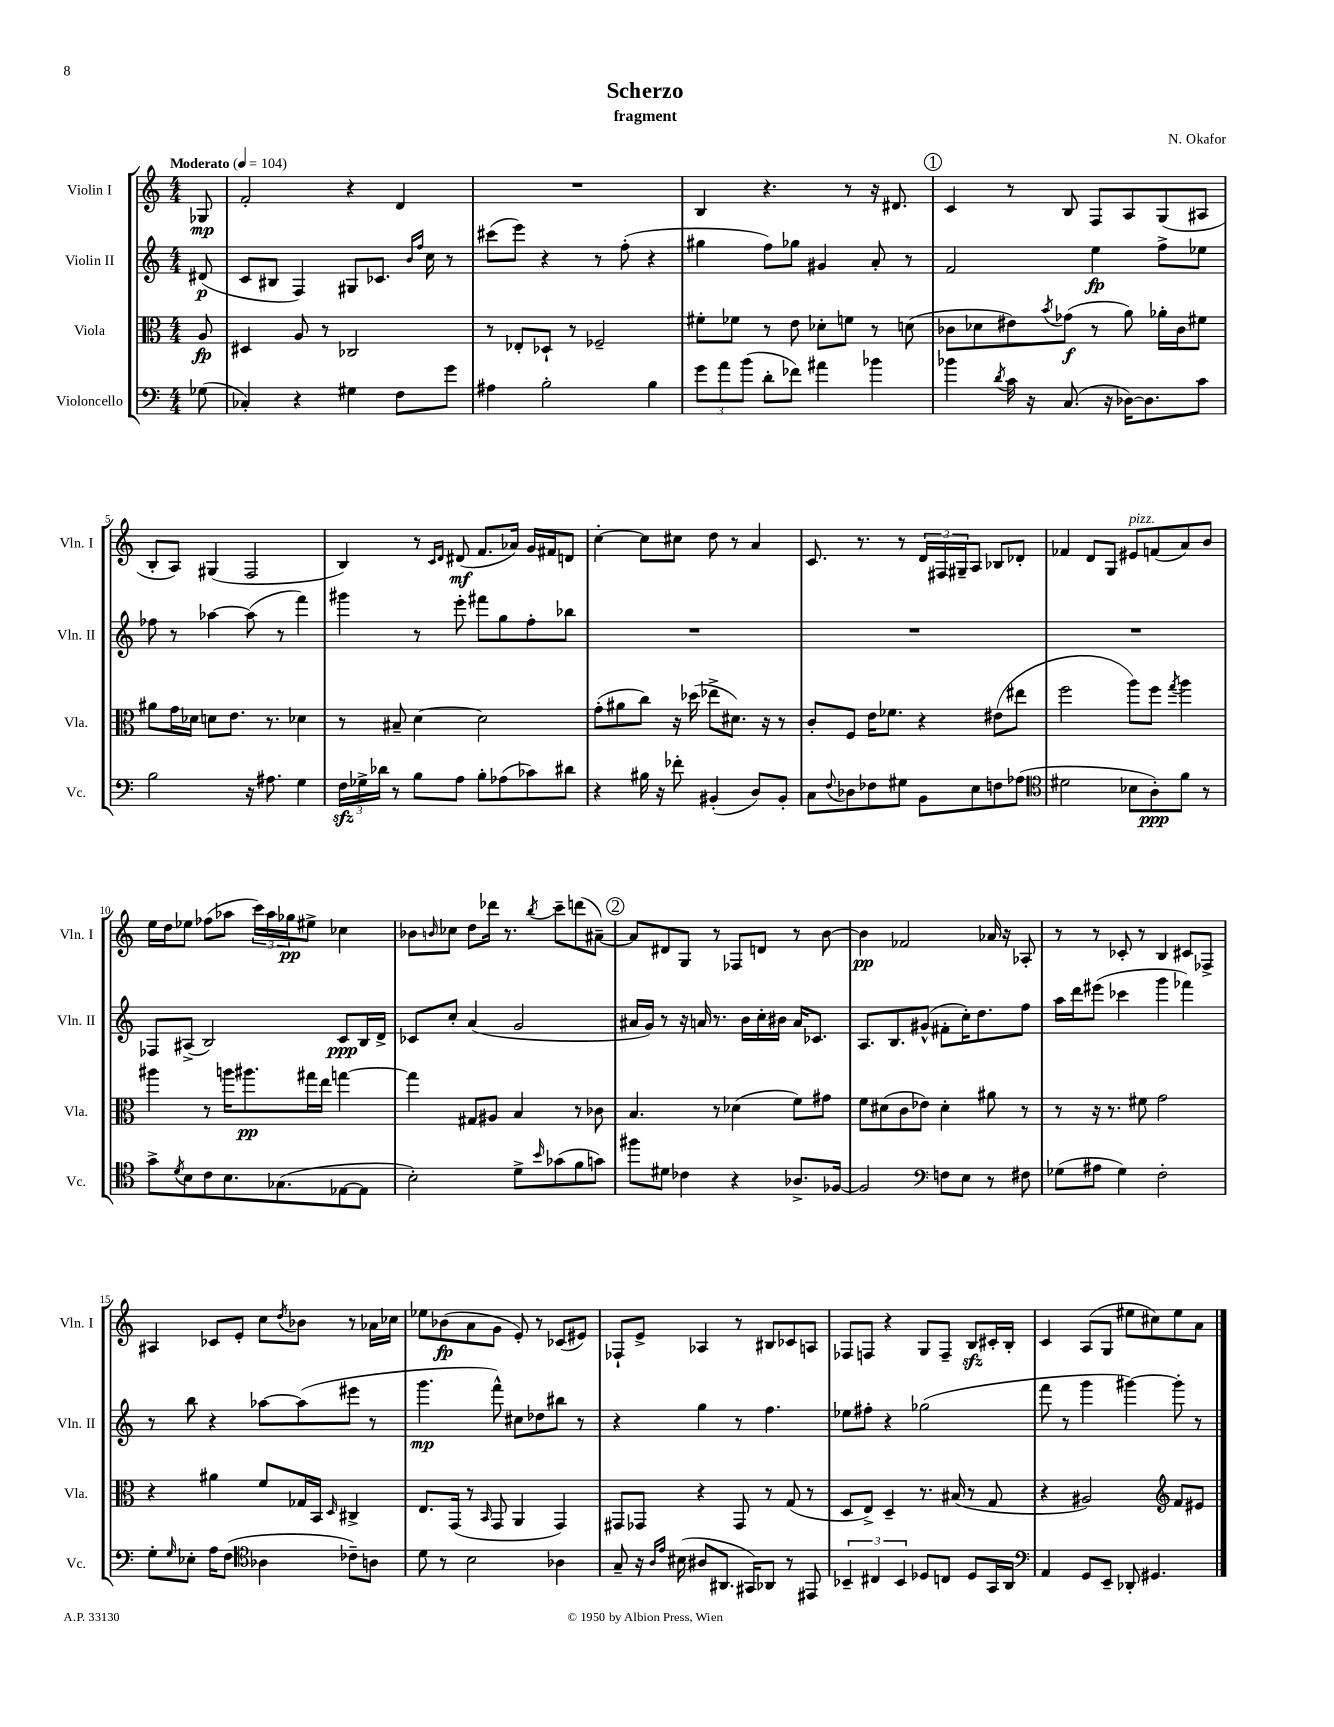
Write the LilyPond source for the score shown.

\header { title = "Scherzo" composer = "N. Okafor" subtitle = "fragment" }
<<
\new StaffGroup <<
\new Staff = "s0" \with { instrumentName = "Violin I" shortInstrumentName = "Vln. I" } {
    \clef treble \key c \major \numericTimeSignature \time 4/4 \partial 8 \tempo "Moderato" 4 = 104
    ges8\mp |
    f'2-. r4 d'4 |
    R1 |
    b4 r4. r8 r16 dis'8. |
    \mark \markup { \circle "1" } c'4 r8 b8 f8 a8 g8( ais8 |
    b8-. a8) gis4( f2 |
    b4) r8 \grace { c'16 d'16 } dis'8\mf( f'8. aes'16) g'16 fis'16 d'8 |
    c''4~-. c''8 cis''8 d''8 r8 a'4 |
    c'8. r8. r8 \tuplet 3/2 { d'16 fis16 gis16-- } a8 bes8 des'8-. |
    fes'4 d'8 g8 eis'8^\markup { \italic "pizz." } f'8( a'8) b'8 |
    e''16 d''16 ees''8 fes''8( aes''8 \tuplet 3/2 { c'''16) aes''16 ges''16\pp } eis''8-> ces''4 |
    bes'8 \grace { b'16 } ces''8 d''8 des'''16 r8. \acciaccatura { b''8 } c'''8-- d'''8( ais'8~--) |
    \mark \markup { \circle "2" } ais'8 dis'8 g8 r8 fes8 d'8 r8 b'8~ |
    b'4\pp fes'2 aes'16 r16 aes8-. |
    r8 r8 ces'8-. r8 b4 cis'8 fes8-> |
    ais4 ces'8 e'8-. c''8 \acciaccatura { d''8 } bes'8 r8 aes'16 ces''16 |
    ees''8 bes'8\fp( a'8 g'8 e'8-.) r8 ces'8( eis'8) |
    fes8-! e'8-> aes4 r8 bis8 ces'8 a8 |
    fes8 f8 r4 g8 f8-- b8\sfz cis'16-. b16-. |
    c'4 a8( g8 eis''8 cis''8) eis''8 a'8 \bar "|." |
}
\new Staff = "s1" \with { instrumentName = "Violin II" shortInstrumentName = "Vln. II" } {
    \clef treble \key c \major \numericTimeSignature \time 4/4 \partial 8
    dis'8\p( |
    c'8 bis8 f4) gis8 ces'8. \grace { b'16 f''16 } c''16 r8 |
    cis'''8( e'''8) r4 r8 f''8-.( r4 |
    gis''4 f''8) ges''8 gis'4 a'8-. r8 |
    \mark \markup { \circle "1" } f'2 e''4\fp f''8-> ees''8 |
    fes''8 r8 aes''4~ aes''8( r8 f'''4) |
    gis'''4 r8 e'''8-. fis'''8 g''8 f''8-. bes''8 |
    R1 |
    R1 |
    R1 |
    fes8 ais8->( b2) c'8\ppp b16 d'16-> |
    ces'8 c''8-. a'4( g'2 |
    \mark \markup { \circle "2" } ais'16 g'16) r8 r16 a'16 r8. b'16 c''16-. bis'16 a'16 ces'8. |
    a8. b8. gis'8-^( fis'8-. c''16-.) d''8. f''8 |
    a''16 d'''16 eis'''8( ces'''4 g'''4 fes'''4) |
    r8 b''8 r4 aes''8~ aes''8( eis'''8 r8 |
    g'''4.\mp f'''8-^) cis''8 des''8 bis''8 r8 |
    r4 g''4 r8 f''4. |
    ees''8 fis''8-. r4 ges''2( |
    f'''8 r8 g'''4 gis'''4~) gis'''8-. r8 \bar "|." |
}
\new Staff = "s2" \with { instrumentName = "Viola" shortInstrumentName = "Vla." } {
    \clef alto \key c \major \numericTimeSignature \time 4/4 \partial 8
    a8\fp |
    dis4 a8 r8 ces2 |
    r8 ees8-. des8-! r8 fes2-- |
    fis'8-. fes'8 r8 e'8 des'8-. f'8 r8 d'8( |
    \mark \markup { \circle "1" } ces'8 des'8 eis'8) \acciaccatura { b'8 } ges'8\f( r8 a'8) aes'16-. ces'16 fis'8 |
    ais'8 g'16 des'16 d'8 e'8. r8. des'4 |
    r8 bis8-- d'4~ d'2 |
    g'8-.( ais'8 c''8) r16 des''16( ees''8-> dis'8.) r16 r8 |
    c'8-. f8 e'16 fes'8. r4 eis'8( eis''8 |
    f''2 a''8) f''8 \acciaccatura { g''8 } a''4 |
    ais''4 r8 a''16 ais''8.\pp gis''16 e''16 g''4~ |
    g''4 gis8 ais8 b4 r8 ces'8 |
    \mark \markup { \circle "2" } b4. r8 des'4( f'8) gis'8 |
    f'8 dis'8( c'8 ees'8) dis'4-. ais'8 r8 |
    r8 r16 r8. fis'8 g'2 |
    r4 ais'4 f'8 ges16 b,16 \grace { d16 } cis4-> |
    e8. g,16( r8 \grace { b,16 } g,8 a,4 g,4) |
    gis,8 ges,8 r4 ges,8 r8 g8( r8 |
    d8 e8->) d4-- r8. bis16( r8 g8 |
    r4 ais2) \clef treble f'8 eis'8 \bar "|." |
}
\new Staff = "s3" \with { instrumentName = "Violoncello" shortInstrumentName = "Vc." } {
    \clef bass \key c \major \numericTimeSignature \time 4/4 \partial 8
    ges8( |
    ces4-.) r4 gis4 f8 g'8 |
    ais4 b2-. b4 |
    \tuplet 3/2 { g'8 a'8 b'8( } d'8-. fes'8) ais'4 bes'4 |
    \mark \markup { \circle "1" } bes'4 \acciaccatura { d'8 } c'16 r16 c8.( r16 des16~) des8. c'8 |
    b2 r16 ais8. g4 |
    \tuplet 3/2 { f16\sfz ges16-> des'16 } r8 b8 a8 b8-. aes8( ces'8) dis'8 |
    r4 bis16 r16 fes'8-. bis,4-.( d8) bis,8-. |
    c8 \appoggiatura { f8 } des8 fes8 gis8 b,8 e8 f8 aes8( |
    \clef tenor dis'2 bes8 a8-.\ppp) f'8 r8 |
    g'8-> \acciaccatura { d'8 } b8 c'8 b8. ges8.( ees8~ ees8 |
    b2-.) d'8-> \grace { b'16 } ges'8( f'8 g'8) |
    \mark \markup { \circle "2" } fis''8 dis'8 ces'4 r4 aes8.-> fes16~ |
    fes2 \clef bass f8 e8 r8 fis8 |
    ges8( ais8 ges4) f2-. |
    g8-. \grace { g16 } ees8-. a16 f8.( \clef tenor aes4 ces'8--) a8 |
    d'8 r8 b2 aes4 |
    g8-- r16 \grace { a16 e'16 } bis16( ais8 ais,8. gis,16) aes,8 r8 eis,8 |
    \tuplet 3/2 { bes,4-- cis4 bes,4 } des8 c8 des8 g,16 a,16 |
    \clef bass a,4 g,8 e,8-- des,8-. gis,4. \bar "|." |
}
>>
>>
